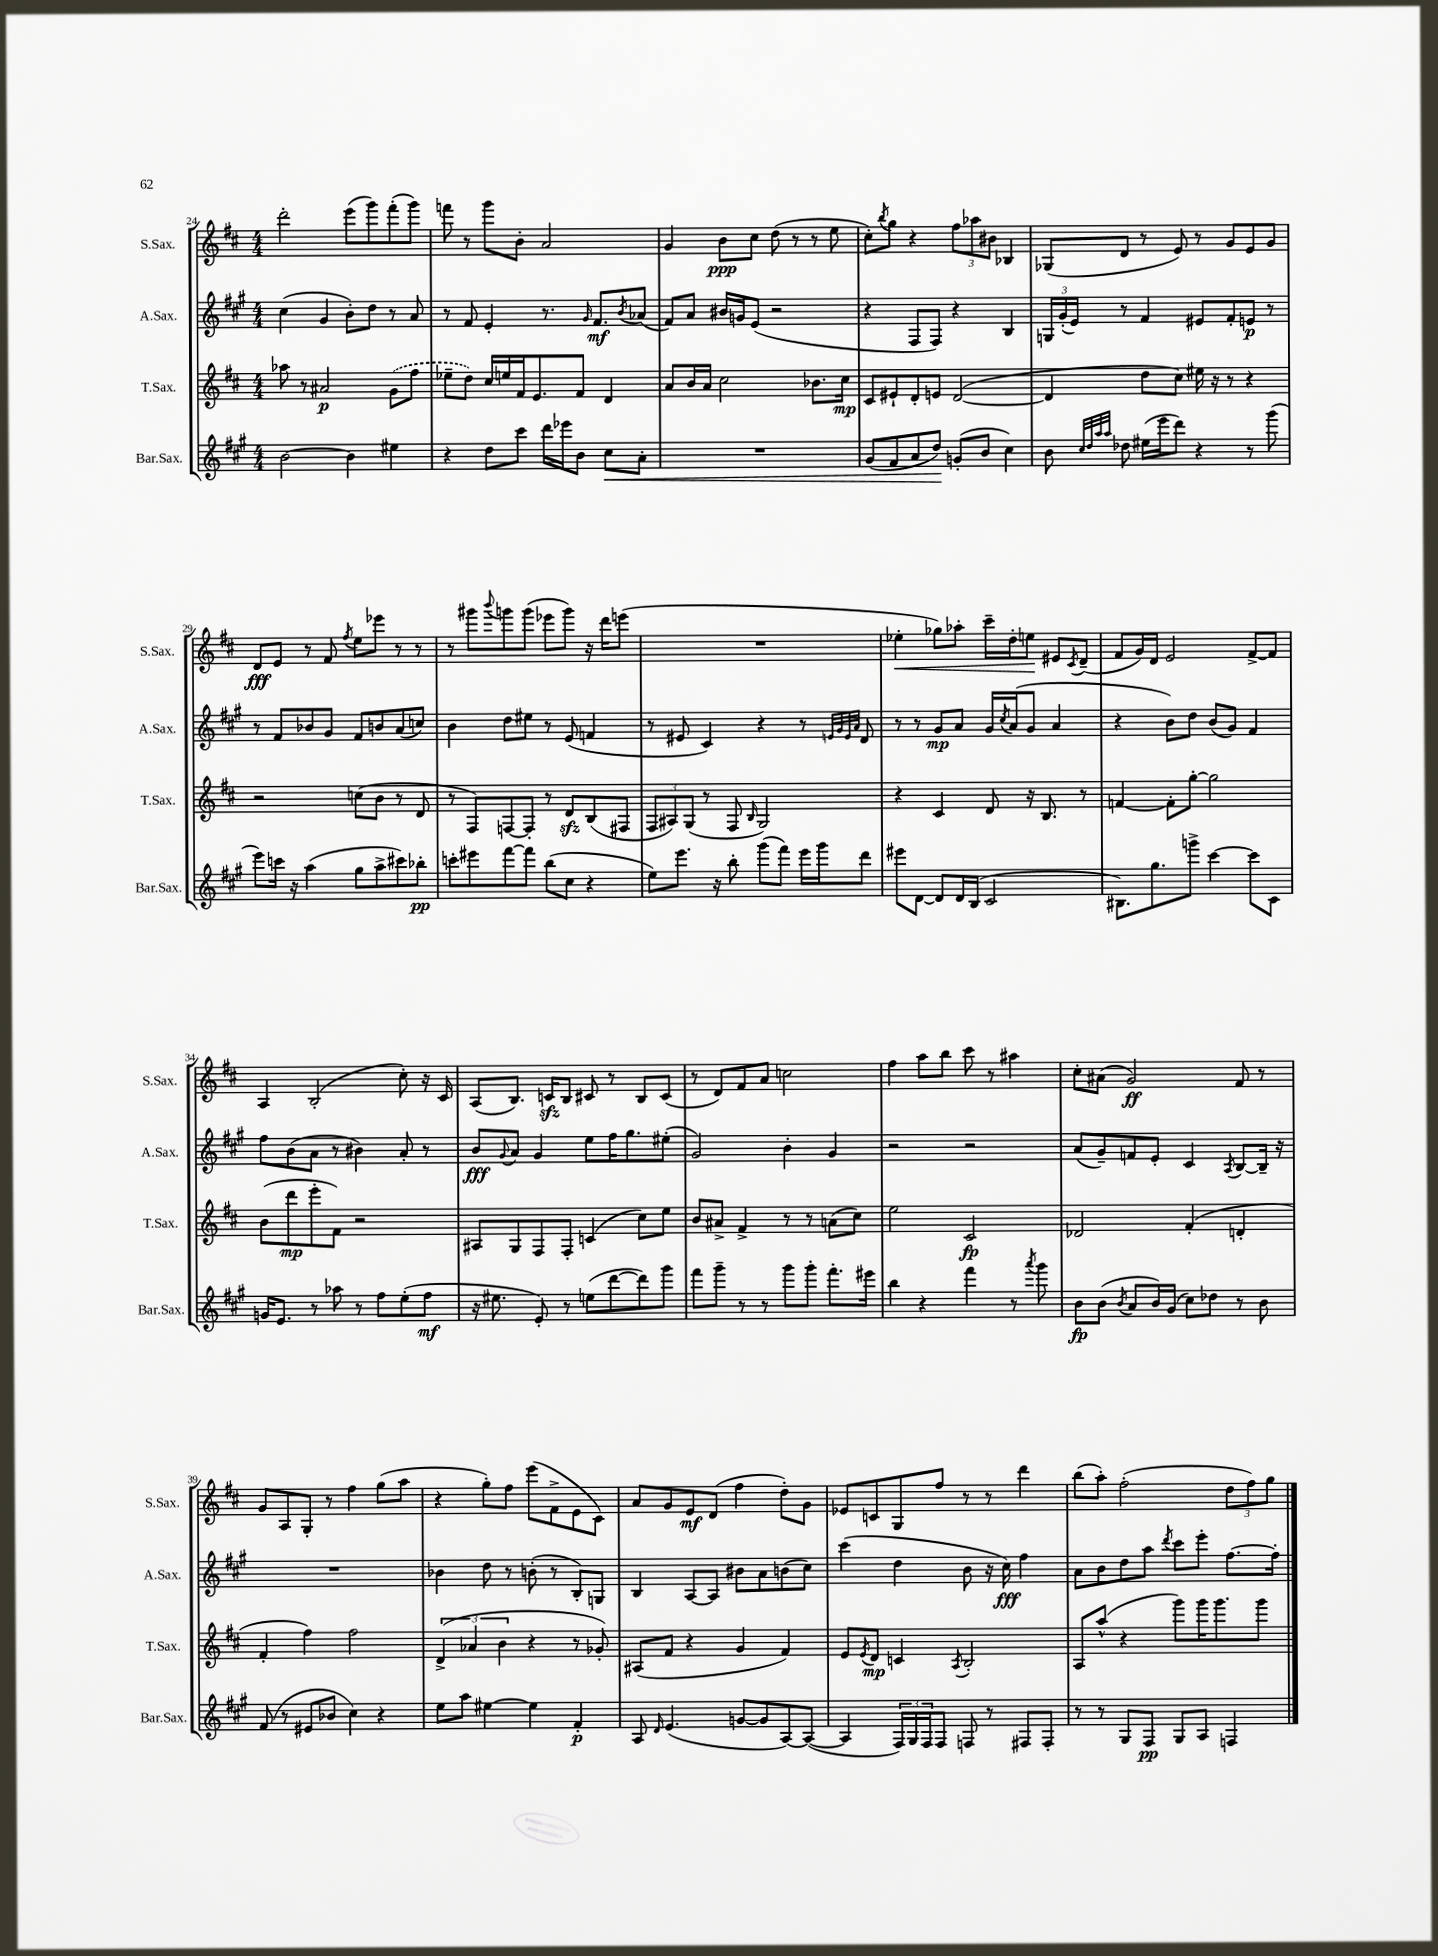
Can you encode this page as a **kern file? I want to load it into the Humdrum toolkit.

**kern	**dynam	**kern	**dynam	**kern	**dynam	**kern	**dynam
*part4	*part4	*part3	*part3	*part2	*part2	*part1	*part1
*staff4	*staff4	*staff3	*staff3	*staff2	*staff2	*staff1	*staff1
*I"Bar.Sax.	*	*I"T.Sax.	*	*I"A.Sax.	*	*I"S.Sax.	*
*I'Bar.Sax.	*	*I'T.Sax.	*	*I'A.Sax.	*	*I'S.Sax.	*
*clefG2	*	*clefG2	*	*clefG2	*	*clefG2	*
*k[f#c#g#]	*	*k[f#c#]	*	*k[f#c#g#]	*	*k[f#c#]	*
*M4/4	*	*M4/4	*	*M4/4	*	*M4/4	*
=24	=24	=24	=24	=24	=24	=24	=24
[2b\	.	8aa-X\	.	(4cc#\	.	2ddd'\	.
.	.	8r	.	.	.	.	.
.	.	2a#X/	p	4g#/	.	.	.
4b\]	.	.	.	8b'\L)	.	(8eee\L	.
.	.	.	.	8dd\J	.	8ggg\)	.
4ee#X\	.	(8g\L	.	8r	.	(8fff#'\	.
.	.	8ff#\J	.	8a/	.	8ggg\J)	.
=25	=25	=25	=25	=25	=25	=25	=25
4r	.	8ee-X~\L	.	8r	.	8fffn\	.
.	.	8dd\J)	.	8f#/	.	8r	.
8dd\L	.	16cc#/LL	.	4e'/	.	8ggg\L	.
.	.	16een/	.	.	.	.	.
8ccc#\J	.	16f#/J	.	.	.	8b'\J	.
.	.	8.e/	.	.	.	.	.
16ddd\LL	.	.	.	8.r	.	2a/	.
16eee-X\J	.	.	.	.	.	.	.
8b\J	.	8f#/J	.	.	.	.	.
.	.	.	.	16qqg#/	.	.	.
.	.	.	.	8.f#/L	mf	.	.
!	!LO:HP:b	!	!	!	!	!	!
8cc#\L	<	4d/	.	.	.	.	.
.	.	.	.	8qb/	.	.	.
8a'\J	.	.	.	(8a-X/J	.	.	.
=26	=26	=26	=26	=26	=26	=26	=26
1r	.	8a/L	.	8f#/L)	.	4g/	.
.	.	16b/L	.	8a/J	.	.	.
.	.	16a/JJ	.	.	.	.	.
.	.	2cc#\	.	16b#X/LL	.	8b\L	ppp
.	.	.	.	16gn/J	.	.	.
.	.	.	.	(8e/J	.	8cc#\J	.
.	.	.	.	2r	.	(8dd\	.
.	.	.	.	.	.	8r	.
.	.	8.b-X\L	.	.	.	8r	.
.	.	.	.	.	.	8ee\	.
.	.	16cc#\Jk	mp	.	.	.	.
=27	=27	=27	=27	=27	=27	=27	=27
(8g#/L	.	8c#/L	.	4r	.	8cc#'\L)	.
.	.	.	.	.	.	8qbb/	.
8f#/	.	8e#X`/	.	.	.	8gg\J	.
8a/	.	8d'/	.	8F#/L	.	4r	.
8dd/J)	.	8en/J	.	8F#/J)	.	.	.
(8gn'/L	[	([2d/	.	4r	.	12ff#\L	.
.	.	.	.	.	.	12aa-X\	.
8b/J	.	.	.	.	.	.	.
.	.	.	.	.	.	12b#X\J	.
4cc#\)	.	.	.	4B/	.	4B-X/	.
=28	=28	=28	=28	=28	=28	=28	=28
8b\	.	4d/]	.	24Gn/LL	.	(8G-X/L	.
.	.	.	.	(24g#'/	.	.	.
.	.	.	.	24e/JJ)	.	.	.
32qqcc#/LLL	.	.	.	.	.	.	.
32qqdd/	.	.	.	.	.	.	.
32qqaa/	.	.	.	.	.	.	.
32qqaa/JJJ	.	.	.	.	.	.	.
8dd-X\	.	.	.	8r	.	8d/J	.
(16ee#X\LL	.	8dd\L	.	4f#/	.	8r	.
16eee\J	.	.	.	.	.	.	.
8ddd\J)	.	8cc#\J)	.	.	.	8e/)	.
4r	.	16ee#X\	.	8e#X/L	.	8r	.
.	.	16r	.	.	.	.	.
.	.	8r	.	8f#'/	.	8g/L	.
8r	.	4r	.	8en/J	p	8e/	.
(8ggg#\	.	.	.	8r	.	8g/J	.
!!LO:LB:g=z
=29	=29	=29	=29	=29	=29	=29	=29
8eee\L)	.	2r	.	8r	.	8d/L	fff
16cccn\Jk	.	.	.	8f#/L	.	8e/J	.
16r	.	.	.	.	.	.	.
(4aa\	.	.	.	8b-X/	.	8r	.
.	.	.	.	8g#/J	.	8f#/	.
.	.	.	.	.	.	8qff#/	.
8gg#\L	.	(8ccn\L	.	8f#/L	.	8ee\L	.
8aa^\	.	8b\J	.	8bn/	.	8eee-X\J	.
8ccc#X\)	.	8r	.	(8a/	.	8r	.
8bb-X'\J	pp	8d/	.	8ccn/J)	.	8r	.
=30	=30	=30	=30	=30	=30	=30	=30
8cccn'\L	.	8r	.	4b\	.	8r	.
8eee#X\	.	8F#/L)	.	.	.	8ggg#X\L	.
.	.	.	.	.	.	8qqbbb/	.
[8fff#\	.	[8Fn/	.	8dd\L	.	8gggn\	.
8fff#\J]	.	8F'/J]	.	8ee#X\J	.	(8ggg\J	.
(8bb\L	.	8r	.	8r	.	8eee-X\L	.
8cc#\J	.	8dzz/L	.	(8e/	.	8ggg\J)	.
4r	.	(8B/	.	4fn/	.	16r	.
.	.	.	.	.	.	16ddd\KL	.
.	.	8F#X/J	.	.	.	(8eeen\J	.
=31	=31	=31	=31	=31	=31	=31	=31
8ee\L)	.	12F#/L	.	8r	.	1r	.
.	.	12A#X/)	.	.	.	.	.
8.eee\J	.	.	.	8e#X/	.	.	.
.	.	(12G/J	.	.	.	.	.
.	.	8r	.	4c#/)	.	.	.
16r	.	.	.	.	.	.	.
8bb'\	.	8F#/	.	.	.	.	.
.	.	16qqB/	.	.	.	.	.
(8ggg#\L	.	2G/)	.	4r	.	.	.
8fff#\J)	.	.	.	.	.	.	.
16eee\LL	.	.	.	8r	.	.	.
16ggg#\J	.	.	.	.	.	.	.
.	.	.	.	32qqen/LLL	.	.	.
.	.	.	.	32qqg#/	.	.	.
.	.	.	.	32qqe/	.	.	.
.	.	.	.	32qqa/JJJ	.	.	.
8ddd\J	.	.	.	8d/	.	.	.
=32	=32	=32	=32	=32	=32	=32	=32
!	!	!	!	!	!	!	!LO:HP:b
8eee#X\L	.	4r	.	8r	.	4ee-X'\	<
[8d\J	.	.	.	8r	.	.	.
8d/L]	.	4c#/	.	8g#/L	mp	8gg-X\L)	.
16d/L	.	.	.	8a/J	.	8aa-X'\J	.
(16B/JJ	.	.	.	.	.	.	.
2c#/	.	8d/	.	16g#/LL	.	16ccc#~\LL	.
.	.	.	.	8qcc#/	.	.	.
.	.	.	.	(16a/J	.	16dd'\J	.
.	.	16r	.	8g#/J	.	8een\J	.
.	.	8.B/	.	.	.	.	.
.	.	.	.	4a/	.	8e#X/L	[
.	.	.	.	.	.	8qc#/	.
.	.	8r	.	.	.	(8d~/J	.
=33	=33	=33	=33	=33	=33	=33	=33
8.B#X\L)	.	[4fn/	.	4r	.	8f#/L	.
.	.	.	.	.	.	16g/L)	.
8.gg#\	.	.	.	.	.	16d/JJ	.
.	.	8f'\L]	.	8b\L)	.	2e/	.
8gggn^\J	.	[8gg'\J	.	8dd\J	.	.	.
[4ccc#\	.	2gg\]	.	(8b/L	.	.	.
.	.	.	.	8g#/J)	.	.	.
8ccc#\L]	.	.	.	4f#/	.	[8f#^/L	.
8c#\J	.	.	.	.	.	8f#/J]	.
!!LO:LB:g=z
=34	=34	=34	=34	=34	=34	=34	=34
16gn/KL	.	(8b\L	.	8ff#\L	.	4A/	.
8.e/J	.	.	.	.	.	.	.
.	.	8ddd\	mp	(8b\	.	.	.
8r	.	8eee'\	.	8a\J	.	(2B'/	.
8aa-X\	.	8f#\J)	.	8r	.	.	.
8r	.	2r	.	4b#X\)	.	.	.
8ff#\L	.	.	.	.	.	.	.
(8ee'\	.	.	.	8a'/	.	8cc#'\)	.
8ff#\J	mf	.	.	8r	.	16r	.
.	.	.	.	.	.	16c#/	.
=35	=35	=35	=35	=35	=35	=35	=35
16r	.	8A#X/L	.	8b/L	fff	(8A/L	.
8.ee#X\	.	.	.	.	.	.	.
.	.	.	.	8qqg#/	.	.	.
.	.	8G/	.	8a/J	.	8.B/J)	.
8e'/)	.	8F#/	.	4g#/	.	.	.
.	.	.	.	.	.	16cnzz/KL	.
8r	.	8F#'/J	.	.	.	8B/J	.
(8een\L	.	(4cn/	.	8ee\L	.	8c#X/	.
[8ddd\	.	.	.	16ff#\K	.	8r	.
.	.	.	.	8.gg#\	.	.	.
8ddd\])	.	8cc#\L)	.	.	.	8B/L	.
8ggg#\J	.	8ee\J	.	(8ee#X'\J	.	(8c#/J	.
=36	=36	=36	=36	=36	=36	=36	=36
8fff#\L	.	8b/L	.	2g#/)	.	8r	.
8ggg#~\J	.	8a#X^/J	.	.	.	8d/L)	.
8r	.	4f#^/	.	.	.	8f#/	.
8r	.	.	.	.	.	8a/J	.
8ggg#\L	.	8r	.	4b'\	.	2ccn\	.
8ggg#'\J	.	8r	.	.	.	.	.
8.fff#'\L	.	(8an\L	.	4g#/	.	.	.
.	.	8cc#\J)	.	.	.	.	.
16eee#X\Jk	.	.	.	.	.	.	.
=37	=37	=37	=37	=37	=37	=37	=37
4bb\	.	2ee\	.	2r	.	4ff#\	.
4r	.	.	.	.	.	8aa\L	.
.	.	.	.	.	.	8bb\J	.
4fff#\	.	2c#/	fp	2r	.	8ccc#\	.
.	.	.	.	.	.	8r	.
8r	.	.	.	.	.	4aa#X\	.
8qaaa/	.	.	.	.	.	.	.
8ggg#\	.	.	.	.	.	.	.
=38	=38	=38	=38	=38	=38	=38	=38
8b\L	fp	2d-X/	.	(8a/L	.	8cc#'\L	.
(8b\J	.	.	.	8g#~/)	.	(8a#X\J	.
8qb/	.	.	.	.	.	.	.
8a/L	.	.	.	8fn/	.	2g/)	ff
16b/L)	.	.	.	8e'/J	.	.	.
(16g#/JJ	.	.	.	.	.	.	.
8cc#\L)	.	(4f#'/	.	4c#/	.	.	.
8dd-X\J	.	.	.	.	.	.	.
.	.	.	.	8qA/	.	.	.
8r	.	4dn'/	.	[8B/L	.	8f#/	.
8b\	.	.	.	16B~/Jk]	.	8r	.
.	.	.	.	16r	.	.	.
!!LO:LB:g=z
=39	=39	=39	=39	=39	=39	=39	=39
(8f#/	.	4f#'/	.	1r	.	8g/L	.
8r	.	.	.	.	.	8A/	.
8e#X/L	.	4ff#\)	.	.	.	8G'/J	.
8b-X/J	.	.	.	.	.	8r	.
4cc#\)	.	2ff#\	.	.	.	4ff#\	.
4r	.	.	.	.	.	(8gg\L	.
.	.	.	.	.	.	8aa\J	.
=40	=40	=40	=40	=40	=40	=40	=40
8ee\L	.	(6d^/	.	4b-X\	.	4r	.
8aa\J	.	.	.	.	.	.	.
.	.	6a-X/	.	.	.	.	.
[4ee#X\	.	.	.	8dd\	.	8gg'\L)	.
.	.	6b\	.	.	.	.	.
.	.	.	.	8r	.	8ff#\J	.
4ee#\]	.	4r	.	(8bn'\	.	(8eee\L	.
.	.	.	.	8r	.	8f#^\	.
4f#'/	p	8r	.	8B'/L)	.	8e\	.
.	.	8g-X'/)	.	8Gn/J	.	8c#\J)	.
=41	=41	=41	=41	=41	=41	=41	=41
8A/	.	(8A#X/L	.	4B/	.	8a/L	.
16qqd/	.	.	.	.	.	.	.
(4.e/	.	8f#/J	.	.	.	8g/	.
.	.	4r	.	[8A/L	.	8e/	mf
.	.	.	.	8A/J]	.	(8d/J	.
[8gn/L	.	4g/	.	8b#X\L	.	4ff#\	.
8g/]	.	.	.	8a\	.	.	.
[8A/)	.	4f#/)	.	(8bn\	.	8dd'\L)	.
(8A/J_	.	.	.	8cc#\J)	.	8g\J	.
=42	=42	=42	=42	=42	=42	=42	=42
4A/]	.	8e/L	.	(4ccc#\	.	8e-X/L	.
.	.	8qe/	.	.	.	.	.
.	.	8d/J	mp	.	.	8cn/	.
24F#/LL)	.	4cn/	.	4dd\	.	8G/	.
24G#/	.	.	.	.	.	.	.
24F#/J	.	.	.	.	.	.	.
8F#/J	.	.	.	.	.	8ff#/J	.
.	.	8qA/	.	.	.	.	.
8Fn/	.	2B'/	.	8b\	.	8r	.
8r	.	.	.	16r	.	8r	.
.	.	.	.	16cc#\)	fff	.	.
8F#X/L	.	.	.	4ff#\	.	4ddd\	.
8F#'/J	.	.	.	.	.	.	.
=43	=43	=43	=43	=43	=43	=43	=43
8r	.	8A/L	.	8a\L	.	(8bb\L	.
8r	.	(8aa^^/J	.	8b\	.	8aa'\J)	.
8G#/L	.	4r	.	8dd\	.	(2ff#'\	.
8F#/J	pp	.	.	8aa\J	.	.	.
.	.	.	.	8qddd/	.	.	.
8G#/L	.	8ggg\L)	.	8ccc#\L	.	.	.
8A/J	.	16ggg\K	.	8eee'\J	.	.	.
.	.	8.ggg\	.	.	.	.	.
4Fn/	.	.	.	[8.ff#\L	.	12dd\L	.
.	.	.	.	.	.	12ff#\)	.
.	.	8ggg\J	.	.	.	.	.
.	.	.	.	.	.	12gg\J	.
.	.	.	.	16ff#'\Jk]	.	.	.
==	==	==	==	==	==	==	==
*-	*-	*-	*-	*-	*-	*-	*-
